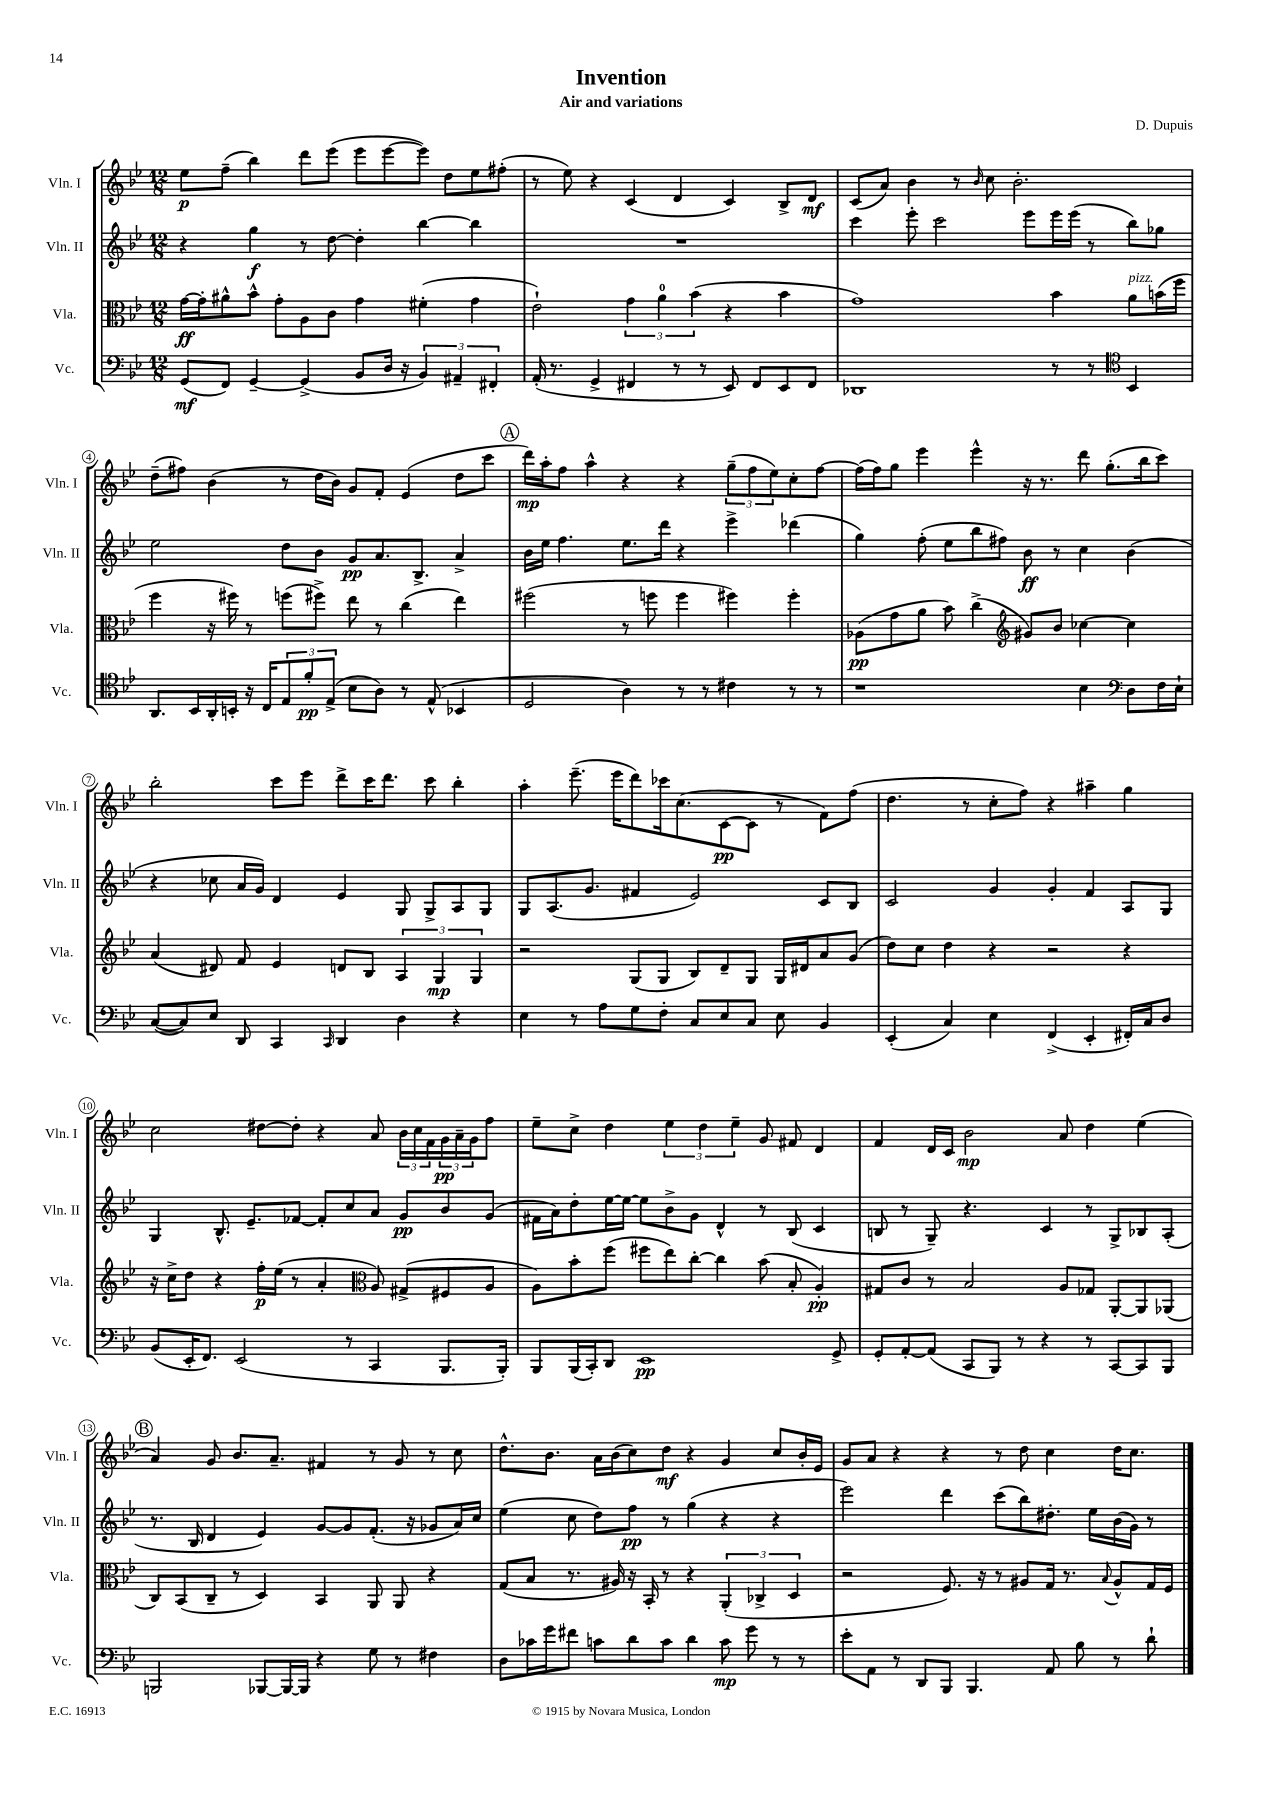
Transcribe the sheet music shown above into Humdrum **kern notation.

**kern	**dynam	**kern	**dynam	**kern	**dynam	**kern	**dynam
*part4	*part4	*part3	*part3	*part2	*part2	*part1	*part1
*staff4	*staff4	*staff3	*staff3	*staff2	*staff2	*staff1	*staff1
*I"Vc.	*	*I"Vla.	*	*I"Vln. II	*	*I"Vln. I	*
*I'Vc.	*	*I'Vla.	*	*I'Vln. II	*	*I'Vln. I	*
*clefF4	*	*clefC3	*	*clefG2	*	*clefG2	*
*k[b-e-]	*	*k[b-e-]	*	*k[b-e-]	*	*k[b-e-]	*
*M12/8	*	*M12/8	*	*M12/8	*	*M12/8	*
=1	=1	=1	=1	=1	=1	=1	=1
(8GG/L	mf	[16g\LL	ff	4r	.	8ee-\L	p
.	.	16g'\J]	.	.	.	.	.
8FF/J)	.	8a#X^^\	.	.	.	(8ff~\J	.
[4GG~/	.	8b-^^\J	.	4gg\	f	4bb-\)	.
.	.	8g'\L	.	.	.	.	.
(4GG^/]	.	8A\	.	8r	.	8ddd\L	.
.	.	8c\J	.	[8dd\	.	(8eee-\J	.
8BB-/L	.	4g\	.	4dd'\]	.	8eee-\L	.
16D/Jk	.	.	.	.	.	[8eee-\	.
16r	.	.	.	.	.	.	.
6BB-/)	.	(4f#X'\	.	[4bb-\	.	8eee-\J])	.
.	.	.	.	.	.	8dd\L	.
6AA#X~/	.	.	.	.	.	.	.
.	.	4g\	.	4bb-\]	.	8ee-\	.
6FF#X'/	.	.	.	.	.	.	.
.	.	.	.	.	.	(8ff#X'\J	.
=2	=2	=2	=2	=2	=2	=2	=2
(16AA'/	.	2e-`\)	.	1.r	.	8r	.
8.r	.	.	.	.	.	.	.
.	.	.	.	.	.	8ee-\)	.
4GG^/	.	.	.	.	.	4r	.
4FF#X/	.	6g\	.	.	.	(4c/	.
.	.	6a\	.	.	.	.	.
8r	.	.	.	.	.	4d/	.
.	.	(6b-\	.	.	.	.	.
8r	.	.	.	.	.	.	.
8EE-/)	.	4r	.	.	.	4c/)	.
8FF#/L	.	.	.	.	.	.	.
8EE-/	.	4b-\	.	.	.	8B-^/L	.
8FF#/J	.	.	.	.	.	8d/J	mf
=3	=3	=3	=3	=3	=3	=3	=3
1DD-X	.	1g)	.	4ccc\	.	(8c/L	.
.	.	.	.	.	.	8a/J)	.
.	.	.	.	8eee-'\	.	4b-\	.
.	.	.	.	2ccc\	.	.	.
.	.	.	.	.	.	8r	.
.	.	.	.	.	.	16qqb-/	.
.	.	.	.	.	.	8cc\	.
.	.	.	.	.	.	2.b-'\	.
.	.	.	.	8eee-\L	.	.	.
8r	.	4b-\	.	16eee-\L	.	.	.
.	.	.	.	(16eee-\JJ	.	.	.
8r	.	.	.	8r	.	.	.
*clefC4	*	*	*	*	*	*	*
!	!	!LO:TX:a:i:t=pizz.	!	!	!	!	!
4BB-/	.	8a\L	.	8bb-\L)	.	.	.
.	.	(16bn\L	.	8gg-X\J	.	.	.
.	.	16ff\JJ	.	.	.	.	.
!!LO:LB:g=z
=4	=4	=4	=4	=4	=4	=4	=4
8.AA/L	.	4ff\	.	2ee-\	.	(8dd~\L	.
.	.	.	.	.	.	8ff#X\J)	.
16BB-/L	.	.	.	.	.	.	.
16AA'/	.	16r	.	.	.	(4b-\	.
16BBn'/JJ	.	16ff#X\)	.	.	.	.	.
16r	.	8r	.	.	.	.	.
16C/KL	.	.	.	.	.	.	.
12E-/	.	(8ffn\L	.	8dd\L	.	8r	.
12f'/	pp	.	.	.	.	.	.
.	.	8ff#X^\J)	.	8b-\J	.	16dd\LL	.
(12E-^/J	.	.	.	.	.	.	.
.	.	.	.	.	.	16b-\JJ)	.
8B-\L	.	8ee-\	.	8g/L	pp	8g/L	.
8A\J)	.	8r	.	8.a/	.	8f'/J	.
8r	.	(4cc\	.	.	.	(4e-/	.
.	.	.	.	8.B-^/J	.	.	.
(8E-^^/	.	.	.	.	.	.	.
4BB-X/	.	4ee-\)	.	4a^/	.	8dd\L	.
.	.	.	.	.	.	8ccc\J	.
!!LO:REH:place=s1:t=A
=5	=5	=5	=5	=5	=5	=5	=5
2D/	.	(2ff#X\	.	16b-\LL	.	16ddd\LL)	mp
.	.	.	.	16ee-\JJ	.	16aa'\J	.
.	.	.	.	4.ff\	.	8ff\J	.
.	.	.	.	.	.	4aa^^\	.
4A\)	.	8r	.	8.ee-\L	.	4r	.
.	.	8ffn\	.	.	.	.	.
.	.	.	.	16ddd\Jk	.	.	.
8r	.	4ff\	.	4r	.	4r	.
8r	.	.	.	.	.	.	.
4c#X\	.	4ff#X\)	.	4eee-^\	.	(12gg~\L	.
.	.	.	.	.	.	12ff\	.
.	.	.	.	.	.	12ee-\)	.
8r	.	4ff#'\	.	(4ddd-X\	.	8cc'\	.
8r	.	.	.	.	.	[8ff\J	.
=6	=6	=6	=6	=6	=6	=6	=6
1r	.	(8A-X\L	pp	4gg\)	.	(16ff\LL]	.
.	.	.	.	.	.	16ff\J)	.
.	.	8g\	.	.	.	8gg\J	.
.	.	8a\J	.	(8ff'\	.	4eee-\	.
.	.	8b-\)	.	8ee-\L	.	.	.
.	.	(4cc^\	.	8bb-\	.	4eee-^^\	.
.	.	.	.	8ff#X\J)	.	.	.
*	*	*clefG2	*	*	*	*	*
.	.	8g#X/L)	.	8b-\	ff	16r	.
.	.	.	.	.	.	8.r	.
.	.	8b-/J	.	8r	.	.	.
4B-\	.	[4cc-X\	.	4cc\	.	8ddd\	.
.	.	.	.	.	.	(8.gg'\L	.
*clefF4	*	*	*	*	*	*	*
8D\L	.	4cc-\]	.	(4b-\	.	.	.
.	.	.	.	.	.	16bb-\k	.
16F\L	.	.	.	.	.	8ccc\J)	.
16E-`\JJ	.	.	.	.	.	.	.
!!LO:LB:g=z
=7	=7	=7	=7	=7	=7	=7	=7
([8C/L	.	(4a/	.	4r	.	2bb-'\	.
8C/])	.	.	.	.	.	.	.
8E-/J	.	8d#X/)	.	8cc-X\	.	.	.
8DD/	.	8f/	.	16a/LL	.	.	.
.	.	.	.	16g/JJ)	.	.	.
4CC/	.	4e-/	.	4d/	.	8ccc\L	.
.	.	.	.	.	.	8eee-\J	.
16qqCC/	.	.	.	.	.	.	.
4DD/	.	8dn/L	.	4e-/	.	8ddd^\L	.
.	.	8B-/J	.	.	.	16ccc\K	.
.	.	.	.	.	.	8.ddd\J	.
4D\	.	6A/	.	8G/	.	.	.
.	.	.	.	8G^/L	.	8ccc\	.
.	.	6G/	mp	.	.	.	.
4r	.	.	.	8A/	.	4bb-'\	.
.	.	6G/	.	.	.	.	.
.	.	.	.	8G/J	.	.	.
=8	=8	=8	=8	=8	=8	=8	=8
4E-\	.	2r	.	8G/L	.	4aa'\	.
.	.	.	.	(8.A/	.	.	.
8r	.	.	.	.	.	(8.eee-~\	.
.	.	.	.	8.g/J	.	.	.
8A\L	.	.	.	.	.	.	.
.	.	.	.	.	.	16eee-\KL	.
8G\	.	(8G/L	.	4f#X/	.	8ddd\)	.
8F'\J	.	8G/J	.	.	.	16ccc-X\k	.
.	.	.	.	.	.	(8.cc\	.
8C/L	.	8B-/L)	.	2e-/)	.	.	.
8E-/	.	8d~/	.	.	.	[8c\	pp
8C/J	.	8G/J	.	.	.	8c\J]	.
8E-\	.	16G/LL	.	.	.	8r	.
.	.	16d#X/J	.	.	.	.	.
4BB-/	.	8a/	.	8c/L	.	8f\L)	.
.	.	(8g/J	.	8B-/J	.	(8ff\J	.
=9	=9	=9	=9	=9	=9	=9	=9
(4EE-'/	.	8dd\L)	.	2c/	.	4.dd\	.
.	.	8cc\J	.	.	.	.	.
4C/)	.	4dd\	.	.	.	.	.
.	.	.	.	.	.	8r	.
4E-\	.	4r	.	4g/	.	8cc'\L	.
.	.	.	.	.	.	8ff\J)	.
(4FF^/	.	2r	.	4g'/	.	4r	.
4EE-'/	.	.	.	4f/	.	4aa#X~\	.
16FF#X'/LL)	.	4r	.	8A/L	.	4gg\	.
16C/J	.	.	.	.	.	.	.
8D/J	.	.	.	8G/J	.	.	.
!!LO:LB:g=z
=10	=10	=10	=10	=10	=10	=10	=10
(8BB-/L	.	16r	.	4G/	.	2cc\	.
.	.	16cc^\KL	.	.	.	.	.
16EE-'/K	.	8dd\J	.	.	.	.	.
8.FF/J)	.	.	.	.	.	.	.
.	.	4r	.	8.B-^^/	.	.	.
(2EE-/	.	.	.	.	.	.	.
.	.	.	.	8.e-~/L	.	.	.
.	.	16ff'\LL	p	.	.	[8dd#X\L	.
.	.	(16ee-\JJ	.	.	.	.	.
.	.	8r	.	[8f-X/J	.	8dd#'\J]	.
.	.	4a'/	.	8f-'/L]	.	4r	.
8r	.	.	.	8cc/	.	.	.
*	*	*clefC3	*	*	*	*	*
4CC/	.	8A/)	.	8a/J	.	8a/	.
.	.	(8G#X^/L	.	8g/L	pp	24b-\LL	.
.	.	.	.	.	.	24cc\	.
.	.	.	.	.	.	24f\	.
8.BBB-/L	.	8F#X/	.	8b-/	.	24g\	pp
.	.	.	.	.	.	24a~\	.
.	.	.	.	.	.	24g\J	.
.	.	8A/J	.	(8g/J	.	8ff\J	.
16BBB-'/Jk)	.	.	.	.	.	.	.
=11	=11	=11	=11	=11	=11	=11	=11
8BBB-/L	.	8A\L)	.	16f#X\LL	.	8ee-~\L	.
.	.	.	.	16a\J)	.	.	.
(16BBB-/L	.	8b-'\	.	8dd'\	.	8cc^\J	.
16CC'/J)	.	.	.	.	.	.	.
8DD/J	.	(8ff\J	.	[16ee-\L	.	4dd\	.
.	.	.	.	16ee-\JJ_	.	.	.
1EE-	pp	8ff#X\L	.	8ee-\L]	.	.	.
.	.	8ee-\)	.	8b-^\	.	6ee-\	.
.	.	[8cc'\J	.	8g\J	.	.	.
.	.	.	.	.	.	6dd\	.
.	.	4cc\]	.	4d^^/	.	.	.
.	.	.	.	.	.	6ee-~\	.
.	.	(8b-\	.	8r	.	8g/	.
.	.	8B-'/	.	(8B-/	.	8f#X/	.
.	.	4A'/)	pp	4c/	.	4d/	.
8GG^/	.	.	.	.	.	.	.
=12	=12	=12	=12	=12	=12	=12	=12
8GG'/L	.	8G#X/L	.	8Bn/	.	4f/	.
[8AA'/	.	8c/J	.	8r	.	.	.
(8AA/J]	.	8r	.	8G~/)	.	16d/LL	.
.	.	.	.	.	.	16c/JJ	.
8CC/L	.	2B-/	.	4.r	.	2b-\	mp
8BBB-/J)	.	.	.	.	.	.	.
8r	.	.	.	.	.	.	.
4r	.	.	.	4c/	.	.	.
.	.	8A/L	.	.	.	8a/	.
8r	.	8G-X/J	.	8r	.	4dd\	.
[8CC/L	.	[8AA'/L	.	8G^/L	.	.	.
8CC/]	.	8AA/]	.	8B-X/	.	(4ee-\	.
8BBB-/J	.	(8AA-X/J	.	(8A'/J	.	.	.
!!LO:LB:g=z
!!LO:REH:place=s1:t=B
=13	=13	=13	=13	=13	=13	=13	=13
2BBBn/	.	8C/L)	.	8.r	.	4a/)	.
.	.	(8BB-/	.	.	.	.	.
.	.	.	.	16B-/	.	.	.
.	.	8C~/J	.	4d/	.	8g/	.
.	.	8r	.	.	.	8.b-/L	.
[8BBB-X/L	.	4D/)	.	4e-/)	.	.	.
.	.	.	.	.	.	8.a~/J	.
16BBB-/L_	.	.	.	.	.	.	.
16BBB-/JJ]	.	.	.	.	.	.	.
4r	.	4BB-/	.	[8g/L	.	4f#X/	.
.	.	.	.	8g/]	.	.	.
8G\	.	8AA/	.	(8.f'/J	.	8r	.
8r	.	8AA/	.	.	.	8g/	.
.	.	.	.	16r	.	.	.
4F#X\	.	4r	.	8g-X/L	.	8r	.
.	.	.	.	16a/L)	.	8cc\	.
.	.	.	.	16cc/JJ	.	.	.
=14	=14	=14	=14	=14	=14	=14	=14
8D\L	.	(8G/L	.	(4ee-\	.	8.dd^^\L	.
16c-X\L	.	8B-/J	.	.	.	.	.
16g\J	.	.	.	.	.	8.b-\J	.
8f#X\J	.	8.r	.	8cc\	.	.	.
8cn\L	.	.	.	8dd\L)	.	16a\LL	.
.	.	16A#X/)	.	.	.	(16b-\J	.
8d\	.	16r	.	8ff\J	pp	8cc\)	.
.	.	16BB-'/	.	.	.	.	.
8c\J	.	8r	.	8r	.	8dd\J	mf
4d\	.	4r	.	(4gg\	.	4r	.
8c\	mp	(6AA'/	.	4r	.	4g/	.
8g\	.	.	.	.	.	.	.
.	.	6C-X^/	.	.	.	.	.
8r	.	.	.	4r	.	8cc/L	.
.	.	6D/	.	.	.	.	.
8r	.	.	.	.	.	16b-'/L	.
.	.	.	.	.	.	16e-/JJ	.
=15	=15	=15	=15	=15	=15	=15	=15
8e-'\L	.	2r	.	2eee-\)	.	8g/L	.
8AA\J	.	.	.	.	.	8a/J	.
8r	.	.	.	.	.	4r	.
8DD/L	.	.	.	.	.	.	.
8BBB-/J	.	8.F/)	.	4ddd\	.	4r	.
4.BBB-/	.	.	.	.	.	.	.
.	.	16r	.	.	.	.	.
.	.	8r	.	(8ccc\L	.	8r	.
.	.	8A#X/L	.	8bb-\)	.	8dd\	.
8AA/	.	16G/Jk	.	8.dd#X'\J	.	4cc\	.
.	.	8.r	.	.	.	.	.
8B-\	.	.	.	.	.	.	.
.	.	.	.	16ee-\LL	.	.	.
.	.	8qqB-/	.	.	.	.	.
8r	.	8A#^^/L	.	(16b-\	.	16dd\KL	.
.	.	.	.	16g\JJ)	.	8.cc\J	.
8d`\	.	16G/L	.	8r	.	.	.
.	.	16F/JJ	.	.	.	.	.
==	==	==	==	==	==	==	==
*-	*-	*-	*-	*-	*-	*-	*-
